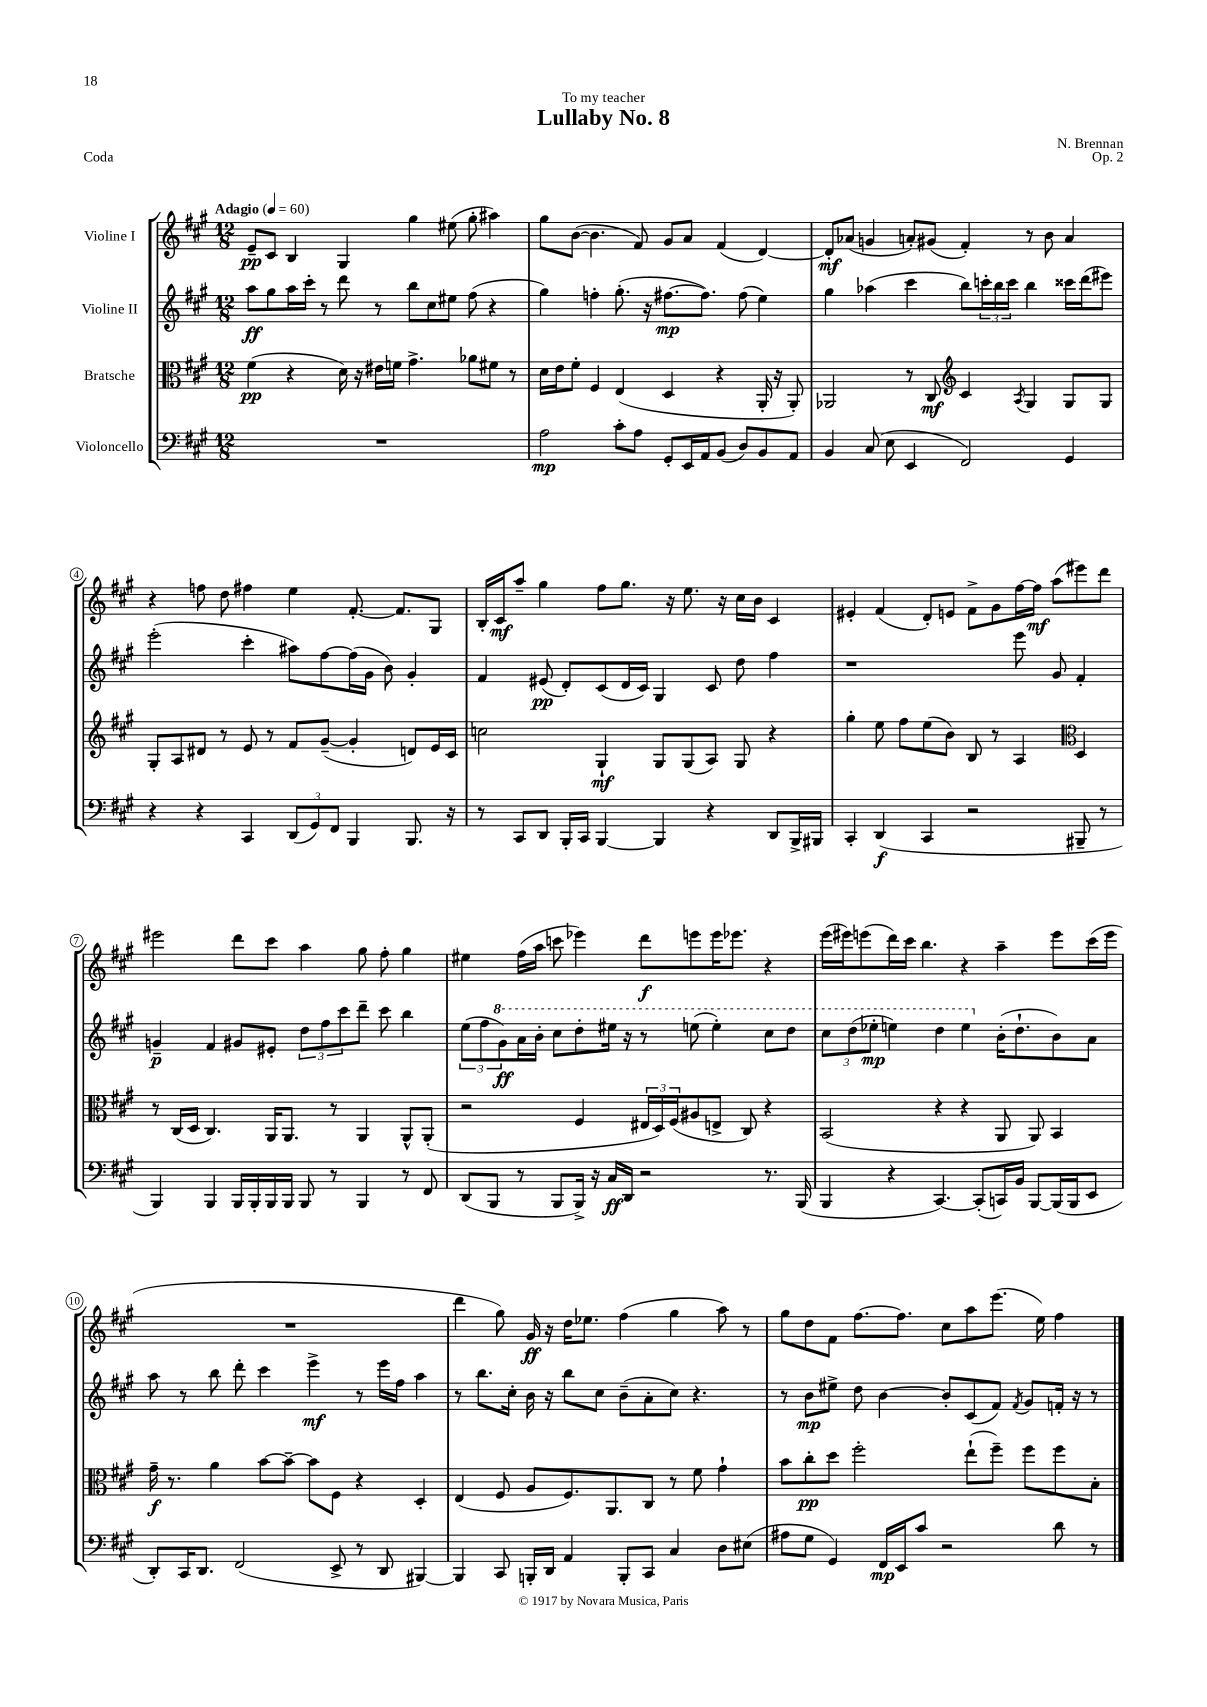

**kern	**kern	**kern	**kern
*staff4	*staff3	*staff2	*staff1
*clefF4	*clefC3	*clefG2	*clefG2
*k[f#c#g#]	*k[f#c#g#]	*k[f#c#g#]	*k[f#c#g#]
*M12/8	*M12/8	*M12/8	*M12/8
*MM60	*MM60	*MM60	*MM60
1.r	(4f#\	8aa\L	8e~/L
.	.	8gg#\	8c#/J
.	4r	16aa\L	4B/
.	.	16ccc#'\JJ	.
.	.	8r	.
.	16d\)	8ddd\	4G#/
.	16r	.	.
.	16e#\LL	8r	.
.	16f\JJ	.	.
.	4.g#^\	8bb\L	4gg#\
.	.	8cc#\	.
.	.	8ee#\J	(8ee#\
.	8a-\L	(8ff#\	8gg#'\
.	8f#\J	4r	4aa#\)
.	8r	.	.
=	=	=	=
2A\	16d\LL	4gg#\)	8gg#\L
.	16e\J	.	.
.	8f#'\J	.	([8b\J
.	4F#/	4ff'\	4.b\]
8c#'\L	(4E/	(8.gg#'\	.
8A\J	.	.	8f#/)
.	.	16r	.
8GG#'/L	4D/	[8.ff#\L	8g#/L
16EE/L	.	.	8a/J
16AA/J	.	8.ff#\]J)	.
(8BB/J	4r	.	(4f#/
8D/L)	.	(8ff#\	.
8BB/	16AA'/	4ee\)	[4d/)
.	16r	.	.
8AA/J	8AA'/)	.	.
=	=	=	=
4BB/	2AA-/	4gg#\	8d'/]L
.	.	.	(8a-/J
(8C#/	.	(4aa-\	4g/
8E\	.	.	.
4EE/	8r	4ccc#\	8a'/L)
.	8C#/	.	(8g#/J
*	*clefG2	*	*
2FF#/)	4c#/	8bb\L)	4f#'/)
.	.	24ccc'\L	.
.	.	24bb\	.
.	.	24ccc\JJ	.
.	8qA/	.	.
.	4G#/	4bb\	8r
.	.	.	8b\
4GG#/	8G#/L	16ccc##\LL	4a/
.	.	(16ddd\J	.
.	8G#/J	8eee#\J)	.
=	=	=	=
4r	8G#'/L	(2eee'\	4r
.	8A/	.	.
4r	8d#/J	.	8ff\
.	8r	.	8dd\
4CC#/	8e/	4ccc#'\	4ff#\
.	8r	.	.
(12DD/L	8f#/L	8aa#\L)	4ee\
12GG#/)	.	.	.
.	([8g#~/J	[8ff#\	.
12FF#/J	.	.	.
4BBB/	4g#'/]	(16ff#\]L	[8.f#'/
.	.	16g#\JJ	.
.	.	8b\)	.
.	.	.	8.f#/]L
8.BBB/	8d/L)	4g#'/	.
.	16e/L	.	8G#/J
16r	16c#/JJ	.	.
=	=	=	=
8r	2cc\	4f#/	16B'/LL
.	.	.	16c#/J
8CC#/L	.	.	8aa~/J
8DD/J	.	(8e#/	4gg#\
16BBB'/LL	.	8d'/L)	.
16CC#/JJ	.	.	.
[4BBB/	4G#`/	(8c#/	8ff#\L
.	.	16d/L	8.gg#\J
.	.	16c#/JJ)	.
4BBB/]	8G#/L	4G#/	.
.	.	.	16r
.	(8G#/	.	8.ee\
4r	8A/J)	8c#/	.
.	.	.	16r
.	8G#/	8dd\	16cc#\LL
.	.	.	16b\JJ
8DD/L	4r	4ff#\	4c#/
16BBB^/L	.	.	.
16BBB#/JJ	.	.	.
=	=	=	=
4CC#'/	4gg#'\	1r	4e#'/
(4DD/	8ee\	.	(4f#/
.	8ff#\L	.	.
4CC#/	(8ee\	.	8d'/L)
.	8b\J)	.	8e/J
2r	8B/	.	8f#^\L
.	8r	.	8g#\
.	4A/	8eee\	[16ff#\L
.	.	.	16ff#\]JJ
.	.	8g#/	(8aa\L
*	*clefC3	*	*
8BBB#~/	4D/	4f#'/	8eee#\)
8r	.	.	8ddd\J
=	=	=	=
4BBB/)	8r	4g~/	2eee#\
.	(16C#/LL	.	.
.	16D/JJ	.	.
4BBB/	4.C#/)	4f#/	.
16BBB/LL	.	8g#/L	8ddd\L
16BBB'/	.	.	.
16BBB/	16AA/LK	8e#'/J	8ccc#\J
16BBB/JJ	8.AA/J	.	.
8BBB/	.	12dd\L	4aa\
.	.	12ff#\	.
8r	8r	.	.
.	.	12ccc#\	.
4BBB/	4AA/	8ddd~\J	8gg#\
.	.	8ccc#\	8ff#'\
8r	8AA^^/L	4bb\	4gg#\
8FF#/	(8AA'/J	.	.
=	=	=	=
(8DD/L	2r	(12ee\L	4ee#\
.	.	12ff#\	.
8BBB/J	.	.	.
.	.	12gg#\)	.
8r	.	16aa\L	(16ff#\LL
.	.	16bb'\JJ	16aa\JJ
8BBB/L	.	8ccc#\L	8ccc\
16BBB^/Jk)	4F#/	8ddd'\	4eee-\)
16r	.	.	.
16C#/LL	.	16eee#\Jk	.
16DD/JJ	.	16r	.
2r	24E#/LL	8r	8ddd\L
.	24D/)	.	.
.	(24F#/J	.	.
.	8A#/	(8eee\	8eee\
.	8E^/J	4eee'\)	16eee\K
.	.	.	8.eee-\J
.	8C#/)	.	.
8.r	4r	8ccc#\L	4r
.	.	8ddd\J	.
(16BBB/	.	.	.
=	=	=	=
4BBB/	(2BB/	12ccc#\L	(16eee\LL
.	.	.	16eee#\J)
.	.	(12ddd\	.
.	.	.	(8eee\
.	.	12eee-'\J	.
4r	.	4eee\)	16ddd\L)
.	.	.	16ccc#\JJ
.	.	.	4.bb\
[4.CC#/)	4r	4ddd\	.
.	4r	4eee\	4r
(8CC#'/]L	.	.	.
16CC/L)	8AA/	(16b'\LK	4aa~\
16BB/JJ	.	8.dd`\	.
[8BBB/L	8AA/)	.	.
(16BBB/]L	4BB/	8b\)	8eee\L
16BBB/J	.	.	.
8EE/J	.	8a\J	(16ccc#\L
.	.	.	16eee\JJ
=	=	=	=
8DD'/L)	16g#~\	8aa\	1.r
.	8.r	.	.
16CC#/K	.	8r	.
8.DD/J	.	.	.
.	4a\	8bb\	.
(2FF#/	.	8ddd'\	.
.	[8b\L	4ccc#\	.
.	8b~\_J	.	.
.	8b\]L	4eee^\	.
8EE^/	8F#\J	.	.
8r	4r	8r	.
8DD/	.	16eee\LL	.
.	.	16ff#\JJ	.
[4BBB#/)	4D'/	4aa\	.
=	=	=	=
4BBB#/]	(4E/	8r	4ddd\
.	.	8.bb\L	.
8CC#/	8F#/	.	8gg#\)
.	.	16cc#'\Jk	.
16BBB'/LL	8A/L	16b\	16g#/
16DD/JJ	.	16r	16r
4AA/	8.F#/)	8bb\L	16dd\LK
.	.	.	8.ee-\J
.	.	8cc#\J	.
.	8.AA/	.	.
8BBB'/L	.	(8b~\L	(4ff#\
8CC#/J	8C#/J	8a'\	.
4C#/	8r	8cc#\J)	4gg#\
.	8f#\	4.r	.
8D\L	4g#`\	.	8aa\)
(8E#\J	.	.	8r
=	=	=	=
8A#\L	8b\L	8r	8gg#\L
8G#\J	8cc#'\	8b\L	8dd\
4GG#/)	8dd\J	8ee#^\J	8f#\J
.	2ff#'\	8dd\	[8.ff#\L
16FF#/LL	.	[4b\	.
16EE/J	.	.	8.ff#\]J
8c#/J	.	.	.
2r	.	8b'/]L	8cc#\L
.	(8ee`\L	(8c#/	8aa\
.	8ff#~\J)	8f#/J)	(8.eee\J
.	.	8qf#/	.
.	8ff#\L	8g#/L	.
.	.	.	16ee\)
8d\	8ff#\	16f'/Jk	4ff#\
.	.	16r	.
8r	8B'\J	8r	.
==	==	==	==
*-	*-	*-	*-
